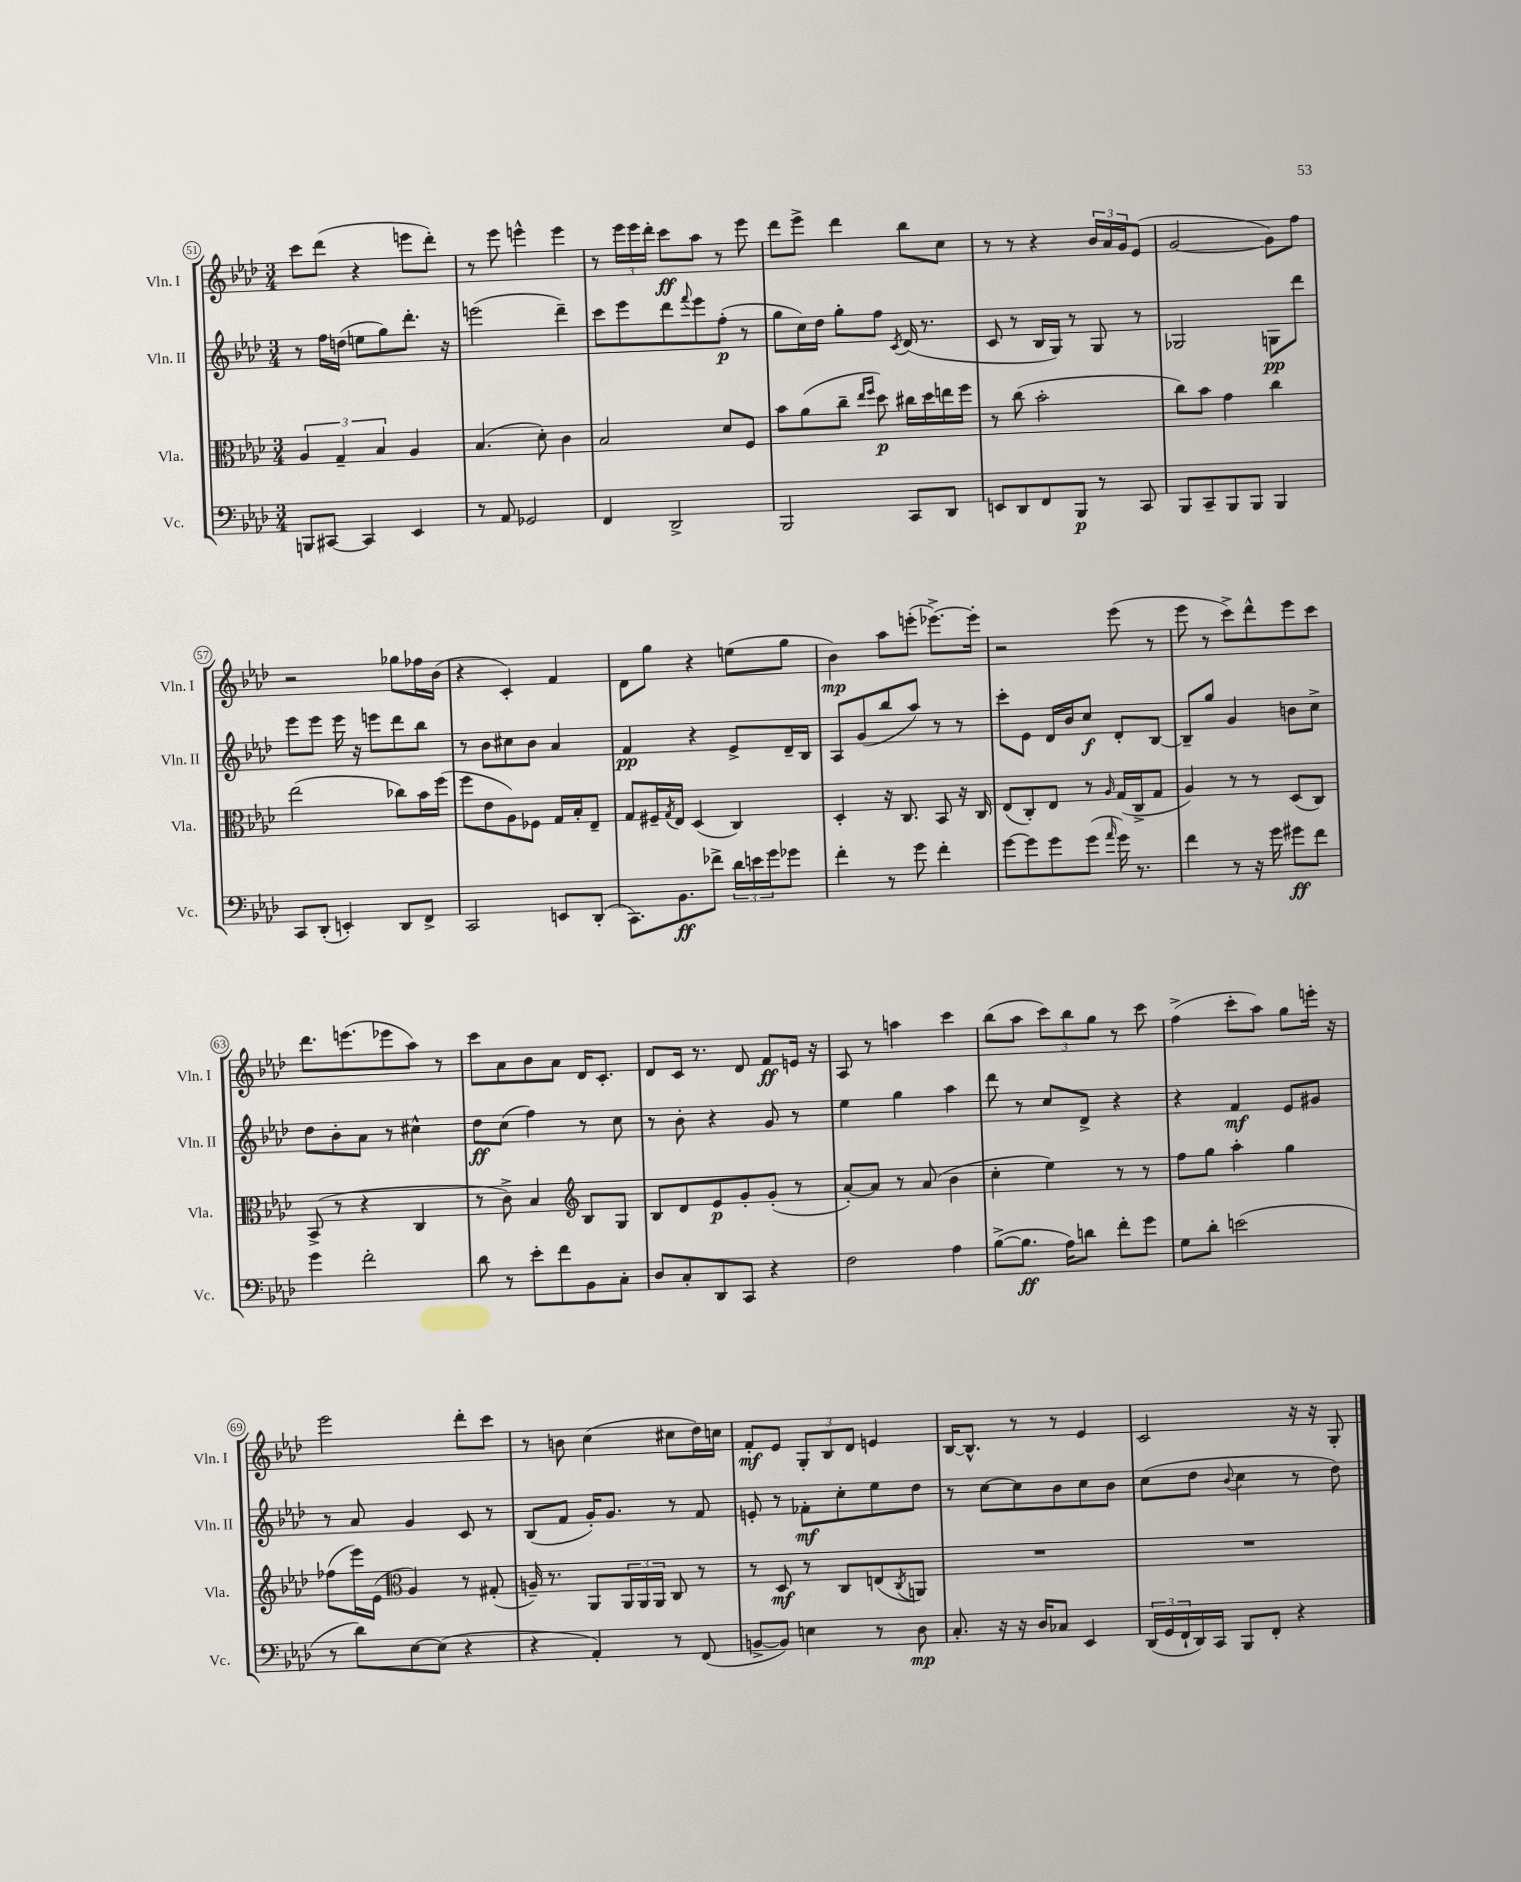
<<
\new StaffGroup <<
\new Staff = "s0" \with { instrumentName = "Vln. I" shortInstrumentName = "Vln. I" } {
    \clef treble \key aes \major \numericTimeSignature \time 3/4
    c'''8 des'''8( r4 e'''8 des'''8-.) |
    r8 ees'''8 e'''4-^ e'''4 |
    r8 \tuplet 3/2 { ees'''16 ees'''16 des'''16-. } c'''8\ff aes''8 r8 ees'''8 |
    des'''8 ees'''8-> des'''4 bes''8 c''8 |
    r8 r8 r4 \tuplet 3/2 { bes'16 aes'16 g'16 } ees'8( |
    g'2~ g'8) f''8 |
    r2 ges''8 fes''16 bes'16( |
    r4 c'4-.) f'4 |
    des'8 g''8 r4 e''8( g''8 |
    bes'4\mp) aes''8 e'''8-.( ees'''8.~->) ees'''16-. |
    r2 ees'''8( r8 |
    ees'''8 r8 c'''8->) des'''8-^ ees'''8 c'''8 |
    des'''8. e'''8.( ees'''8 aes''8) r8 |
    c'''8 aes'8 bes'8 aes'8 des'16 c'8.-. |
    des'8 c'16 r8. des'8 f'8\ff e'16 r16 |
    aes8 r8 a''4 c'''4 |
    bes''8( aes''8 \tuplet 3/2 { c'''8) bes''8 g''8 } r8 c'''8 |
    f''4->( c'''8-. aes''8) g''8 e'''16-. r16 |
    ees'''2 des'''8-. c'''8 |
    r8 b'8 c''4( cis''8 des''16) c''16 |
    f'8-.\mf ees'8 \tuplet 3/2 { g8-. bes8 des'8 } e'4 |
    bes16~ bes8.-^ r8 r8 ees'4 |
    c'2 r16 r16 g8-. \bar "|." |
}
\new Staff = "s1" \with { instrumentName = "Vln. II" shortInstrumentName = "Vln. II" } {
    \clef treble \key aes \major \numericTimeSignature \time 3/4
    r8 f''16 d''16( e''8 g''8) des'''8.-. r16 |
    e'''2( des'''4--) |
    c'''8 ees'''8 des'''8 \appoggiatura { f'''8 } ees'''8 f''8-.\p( r8 |
    g''8 c''16) des''16 g''8-. f''8 \acciaccatura { c'8 } des'16( r8. |
    c'8 r8 bes16 g16) r8 g8 r8 |
    ges2 g8\pp des'''8 |
    ees'''8 ees'''8 ees'''16 r16 e'''8 des'''8 bes''8 |
    r8 bes'8 cis''8 bes'8 aes'4 |
    f'4\pp r4 ees'8-> des'16-- bes16 |
    aes8 g'8( bes''8 aes''8) r8 r8 |
    c'''8-. ees'8 des'16 bes'16 c''8\f des'8-. bes8~ |
    bes8-- g''8 g'4 b'8 c''8-> |
    des''8 bes'8-. aes'8 r8 cis''4-^ |
    des''8\ff c''8( f''4) r8 c''8 |
    r8 bes'8-. r4 g'8 r8 |
    ees''4 g''4 aes''4 |
    des'''8 r8 c''8 des'8-> r4 |
    r4 f'4\mf ees'8 gis'8 |
    r8 aes'8 g'4 c'8 r8 |
    bes8( f'8 g'16-.) g'8. r8 f'8 |
    e'8-. r8 fes'8-.\mf c''8-. ees''8 des''8 |
    r8 c''8~ c''8 bes'8 c''8 bes'8 |
    c''8( des''8 \appoggiatura { bes'8 } c''4 r8 des''8) \bar "|." |
}
\new Staff = "s2" \with { instrumentName = "Vla." shortInstrumentName = "Vla." } {
    \clef alto \key aes \major \numericTimeSignature \time 3/4
    \tuplet 3/2 { aes4 g4-- bes4 } aes4 |
    bes4.( des'8-.) c'4 |
    bes2 des'8 f8 |
    bes'8 aes'8( c''8-- \grace { ees''16 f''16 } des''8\p) cis''16 des''16 e''16 f''16 |
    r8 c''8( bes'2-. |
    c''8) bes'8 g'4 c''4 |
    ees''2( ces''8) bes'16 f''16( |
    f''8 ees'8 aes8) fes8 g16 bes16-. ees8-- |
    g8 fis16-- \acciaccatura { g8 } ees16 des4( c4) |
    des4-. r16 c8. bes,8 r16 c16 |
    ees8( c8-.) ees8 r8 \grace { aes16 } g16( c16-> g8 |
    aes4) r8 r8 des8( c8) |
    bes,8->( r8 r4 c4 |
    r8 c'8->) bes4 \clef treble bes8 g8 |
    bes8 des'8 ees'8\p g'8-. g'8-.( r8 |
    aes'8~-.) aes'8 r8 aes'8( bes'4 |
    c''4-. ees''4) r8 r8 |
    f''8 g''8 aes''4-. g''4 |
    fes''8( ees'''16) ees'16( \clef alto aes4) r8 gis8-.( |
    a16--) r8. aes,8 \tuplet 3/2 { aes,16 aes,16 aes,16 } c8 r8 |
    r8 des8\mf r8 c8 e8( \acciaccatura { c8 } a,8) |
    R2. |
    R2. \bar "|." |
}
\new Staff = "s3" \with { instrumentName = "Vc." shortInstrumentName = "Vc." } {
    \clef bass \key aes \major \numericTimeSignature \time 3/4
    b,,8 cis,8~ cis,4 ees,4 |
    r8 aes,8 ges,2 |
    f,4 des,2-> |
    bes,,2 c,8 des,8 |
    e,8 des,8 f,8 bes,,8\p r8 c,8 |
    bes,,8 c,8-- bes,,8 bes,,8 bes,,4 |
    c,8 des,8-.( e,4-.) des,8 f,8-> |
    c,2 e,8 des,8-.( |
    c,8.) bes,8.\ff fes'8-> \tuplet 3/2 { des'16 e'16 g'16 } ges'8 |
    f'4-. r8 g'8 f'4-. |
    g'8~ g'8 g'8 g'8( \grace { aes'16 } g'16) r8. |
    f'4 r8 r16 g'16 gis'8\ff f'8 |
    g'4 f'2-. |
    des'8 r8 ees'8-. f'8 bes,8 c8-. |
    des8 c8-. des,8 c,8 r4 |
    f2 aes4 |
    bes8~->( bes8.\ff aes16) d'8 f'8-. g'8 |
    g8 des'8-. e'2( |
    r8 des'8) ees8~ ees8( r4 |
    r4 aes,4-.) r8 f,8( |
    b,8~-> b,8) e4 r8 des8\mp |
    c8.-. r16 r16 des16 ces8 ees,4 |
    \tuplet 3/2 { des,16( g,16 f,16-! } des,16) c,16 bes,,8 f,8-. r4 \bar "|." |
}
>>
>>
\layout { \context { \Score currentBarNumber = #51 \override BarNumber.stencil = #(make-stencil-circler 0.1 0.3 ly:text-interface::print) } }
